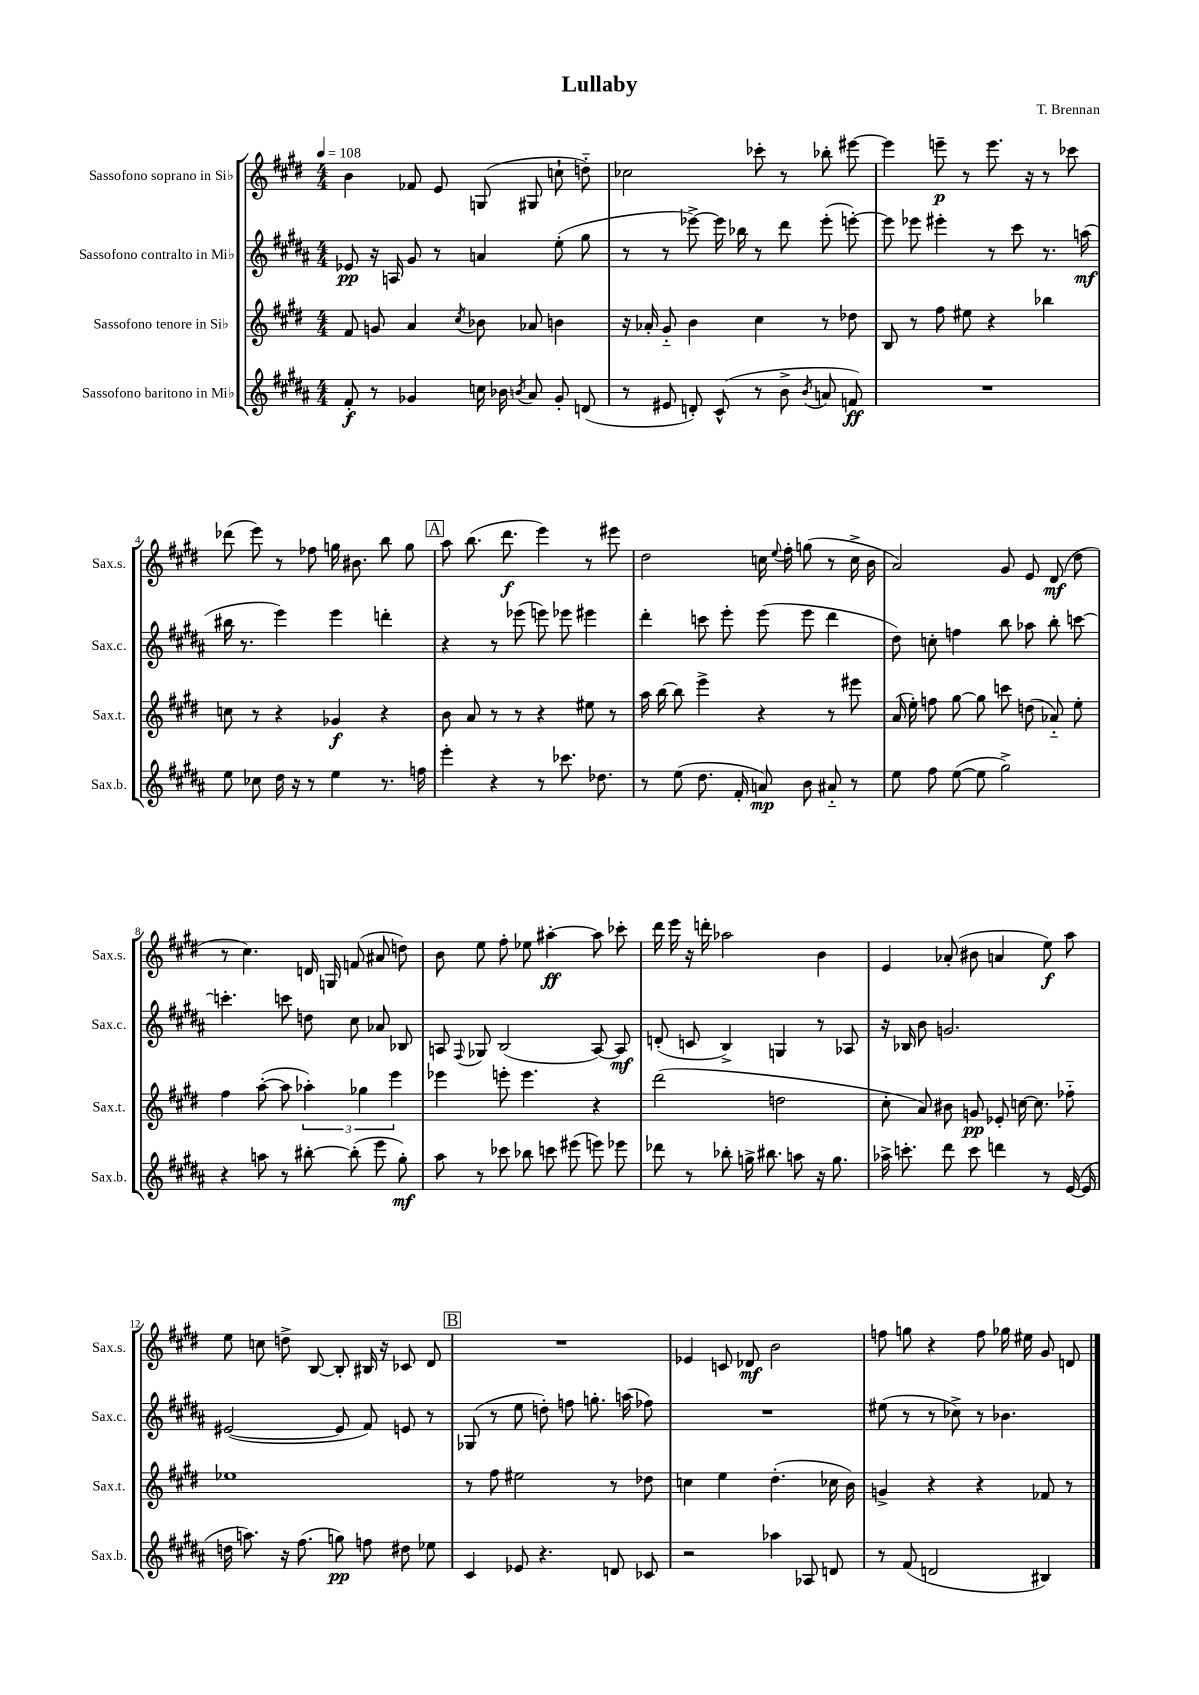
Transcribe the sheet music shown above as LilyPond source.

\header { title = "Lullaby" composer = "T. Brennan" }
<<
\new StaffGroup <<
\new Staff = "s0" \with { instrumentName = "Sassofono soprano in Sib" shortInstrumentName = "Sax.s." } {
    \clef treble \key e \major \numericTimeSignature \time 4/4 \tempo 4 = 108
    \autoBeamOff b'4 fes'8 e'8 g8( gis8 c''8-! d''8-_) |
    ces''2 ces'''8-. r8 bes''8-. eis'''8~ |
    eis'''4 e'''8--\p r8 e'''8. r16 r8 ces'''8 |
    des'''8( e'''8) r8 fes''8 g''16 bis'8. b''8 g''8 |
    \mark \markup { \box "A" } a''8 b''8.( dis'''8.\f e'''4) r8 eis'''8 |
    dis''2 c''16 \appoggiatura { e''8 } fis''16-. g''8( r8 c''16-> b'16 |
    a'2) gis'8 e'8 dis'8\mf( dis''8 |
    r8 cis''4.) d'16 g16 f'8( ais'8 d''8) |
    b'8 e''8 fis''8-. ees''8 ais''4~-.\ff ais''8 ces'''8-. |
    dis'''16 e'''16 r16 d'''16-. aes''2 b'4 |
    e'4 aes'8-.( bis'8 a'4 e''8\f) a''8 |
    e''8 c''8 d''8-> b8~ b8-. bis16 r16 ces'8 dis'8 |
    \mark \markup { \box "B" } R1 |
    ees'4 c'8 des'8\mf b'2 |
    f''8 g''8 r4 f''8 ges''16 eis''16 gis'8 d'8 \bar "|." |
}
\new Staff = "s1" \with { instrumentName = "Sassofono contralto in Mib" shortInstrumentName = "Sax.c." } {
    \clef treble \key b \major \numericTimeSignature \time 4/4
    \autoBeamOff ees'8\pp r16 a16 gis'8 r8 a'4 e''8-.( gis''8 |
    r8 r8 ees'''8~->) ees'''16 bes''16 r8 dis'''8 ees'''8-.( e'''8~-.) |
    e'''8 ees'''8 eis'''4-. r8 cis'''8 r8. a''16\mf( |
    bis''16 r8. e'''4) e'''4 d'''4-. |
    \mark \markup { \box "A" } r4 r8 ees'''8( e'''8) ees'''8 eis'''4 |
    dis'''4-. c'''8 e'''8-. e'''8( e'''8 dis'''4 |
    dis''8) c''8-. f''4 b''8 aes''8 b''8-. c'''8~ |
    c'''4.-. c'''8 d''8 cis''8 aes'8 bes8 |
    a8 \appoggiatura { fis8 } ges8 b2( a8~) a8\mf |
    d'8-.( c'8 b4->) g4 r8 aes8 |
    r16 bes16 b'8 g'2. |
    eis'2~( eis'8 fis'8) e'8 r8 |
    \mark \markup { \box "B" } ges8( r8 e''8 d''8-.) f''8 g''8.-. a''16( fes''8) |
    R1 |
    eis''8( r8 r8 ces''8->) r8 bes'4. \bar "|." |
}
\new Staff = "s2" \with { instrumentName = "Sassofono tenore in Sib" shortInstrumentName = "Sax.t." } {
    \clef treble \key e \major \numericTimeSignature \time 4/4
    \autoBeamOff fis'8 g'8 a'4 \acciaccatura { cis''8 } bes'8 aes'8 b'4 |
    r16 aes'16-. gis'8-_ b'4 cis''4 r8 des''8 |
    b8 r8 fis''8 eis''8 r4 bes''4 |
    c''8 r8 r4 ges'4\f r4 |
    \mark \markup { \box "A" } b'8 a'8 r8 r8 r4 eis''8 r8 |
    a''16 b''16~ b''8 e'''4-> r4 r8 eis'''8 |
    a'16( e''16-.) f''8 gis''8~ gis''8 c'''8 d''8( aes'8-_) e''8-. |
    fis''4 a''8~-.( a''8 \tuplet 3/2 { aes''4-.) ges''4 e'''4 } |
    ees'''4 e'''8-. e'''4. r4 |
    dis'''2( d''2 |
    cis''8-. a'8) bis'8 g'8\pp ees'8-. c''16~ c''8. fes''8-_ |
    ees''1 |
    \mark \markup { \box "B" } r8 fis''8 eis''2 r8 des''8 |
    c''4 e''4 dis''4.-.( ces''16 b'16) |
    g'4-> r4 r4 fes'8 r8 \bar "|." |
}
\new Staff = "s3" \with { instrumentName = "Sassofono baritono in Mib" shortInstrumentName = "Sax.b." } {
    \clef treble \key b \major \numericTimeSignature \time 4/4
    \autoBeamOff fis'8-.\f r8 ges'4 c''16 bes'16 \acciaccatura { b'8 } ais'8 ges'8-. d'8( |
    r8 eis'8 d'8-.) cis'8-^( r8 b'8-> \acciaccatura { b'8 } a'8 f'8\ff) |
    R1 |
    e''8 ces''8 dis''16 r16 r8 e''4 r8. f''16 |
    \mark \markup { \box "A" } e'''4-. r4 r8 ces'''8. des''8. |
    r8 e''8( dis''8. fis'16-. a'8\mp) b'8 ais'8-_ r8 |
    e''8 fis''8 e''8~( e''8 gis''2->) |
    r4 a''8 r8 bis''8~-. bis''8-.( e'''8 gis''8-.\mf) |
    ais''8 r8 ces'''8 bes''8 c'''8 eis'''8( e'''8) ees'''8 |
    des'''8 r8 bes''8-. g''16-> bis''8. a''8 r16 g''8. |
    aes''16-> c'''8.-. dis'''8 c'''8 d'''4 r8 e'16~( e'16 |
    d''16 a''8.) r16 fis''8.( g''8\pp) f''8 dis''8 ees''8 |
    \mark \markup { \box "B" } cis'4 ees'8 r4. d'8 ces'8 |
    r2 aes''4 aes8 d'8 |
    r8 fis'8( d'2 bis4) \bar "|." |
}
>>
>>
